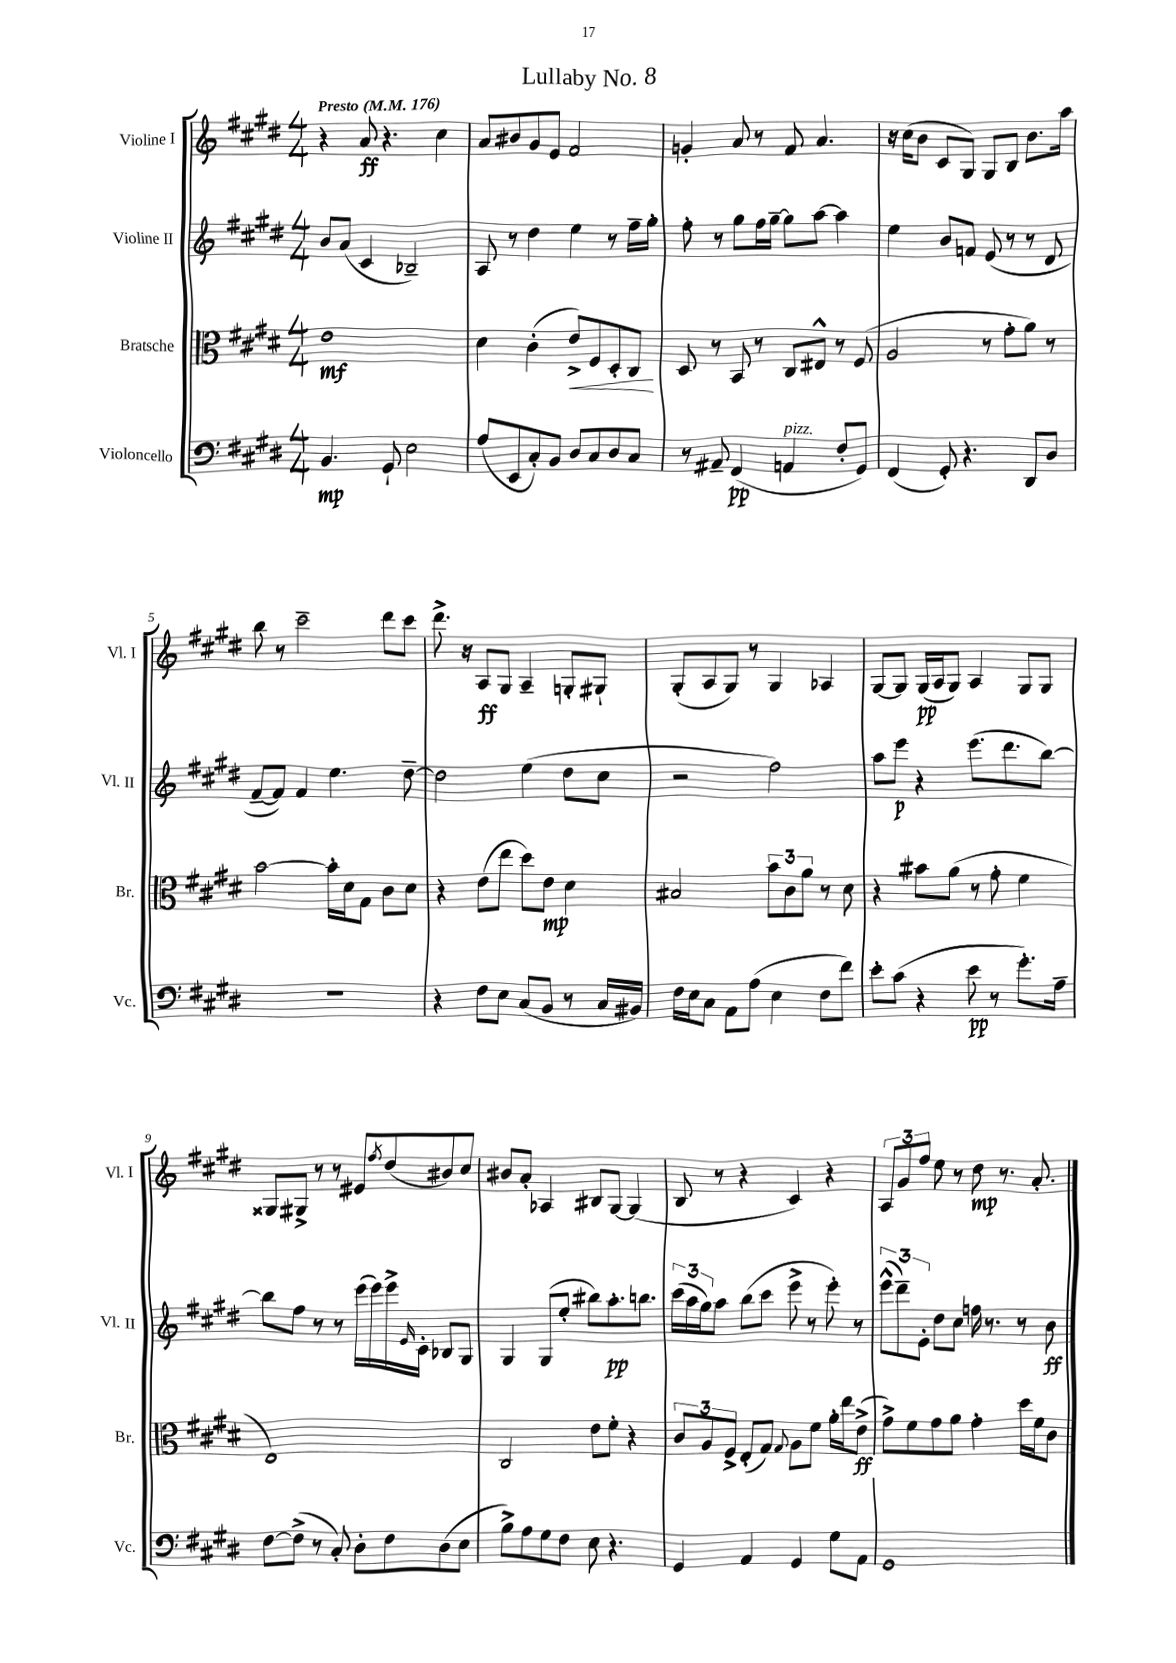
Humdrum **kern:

**kern	**dynam	**kern	**dynam	**kern	**dynam	**kern	**dynam
*part4	*part4	*part3	*part3	*part2	*part2	*part1	*part1
*staff4	*staff4	*staff3	*staff3	*staff2	*staff2	*staff1	*staff1
*I"Violoncello	*	*I"Bratsche	*	*I"Violine II	*	*I"Violine I	*
*I'Vc.	*	*I'Br.	*	*I'Vl. II	*	*I'Vl. I	*
*clefF4	*	*clefC3	*	*clefG2	*	*clefG2	*
*k[f#c#g#d#]	*	*k[f#c#g#d#]	*	*k[f#c#g#d#]	*	*k[f#c#g#d#]	*
*M4/4	*	*M4/4	*	*M4/4	*	*M4/4	*
*MM176	*	*MM176	*	*MM176	*	*MM176	*
=1	=1	=1	=1	=1	=1	=1	=1
!	!	!	!	!	!	!LO:TX:a:B:t=Presto	!
4.BB/	mp	1e	mf	8b/L	.	4r	.
.	.	.	.	(8a/J	.	.	.
.	.	.	.	4c#/	.	8a/	ff
8GG#`/	.	.	.	.	.	4.r	.
2E\	.	.	.	2B-X~/)	.	.	.
.	.	.	.	.	.	4cc#\	.
=2	=2	=2	=2	=2	=2	=2	=2
(8A/L	.	4d#\	.	8A/	.	8a/L	.
8EE/	.	.	.	8r	.	8b#X/	.
8C#'/)	.	(4c#'\	.	4dd#\	.	8g#/	.
8BB/J	.	.	.	.	.	8e/J	.
!	!	!	!LO:HP:b	!	!	!	!
8D#/L	.	8e^/L)	<	4ee\	.	2f#/	.
8C#/	.	8F#/	.	.	.	.	.
8D#/	.	8D#'/	.	8r	.	.	.
8C#/J	.	8C#/J	.	16ff#~\LL	.	.	.
.	.	.	.	16gg#'\JJ	.	.	.
.	.	.	[	.	.	.	.
=3	=3	=3	=3	=3	=3	=3	=3
8r	.	8D#/	.	8ff#'\	.	4gn'/	.
8AA#X~/	.	8r	.	8r	.	.	.
(4FF#/	pp	8BB/	.	8gg#\L	.	8a/	.
.	.	8r	.	16ff#\L	.	8r	.
.	.	.	.	[16gg#~\JJ	.	.	.
!LO:TX:a:i:t=pizz.	!	!	!	!	!	!	!
4AAn/	.	8C#/L	.	8gg#\L]	.	8f#/	.
.	.	8E#X^^/J	.	[8aa\J	.	4.a/	.
8F#'/L	.	8r	.	4aa\]	.	.	.
8GG#/J)	.	(8F#/	.	.	.	.	.
=4	=4	=4	=4	=4	=4	=4	=4
(4FF#/	.	2A/	.	4ee\	.	16r	.
.	.	.	.	.	.	(16cc#\KL	.
.	.	.	.	.	.	8b\J	.
8GG#'/)	.	.	.	8b/L	.	8c#/L	.
4.r	.	.	.	8fn/J	.	8G#/J)	.
.	.	8r	.	(8e/	.	8G#/L	.
.	.	8g#'\L	.	8r	.	8B/J	.
8DD#/L	.	8a\J)	.	8r	.	8.b\L	.
8D#/J	.	8r	.	8d#/	.	.	.
.	.	.	.	.	.	16aa\Jk	.
!!LO:LB:g=z
=5	=5	=5	=5	=5	=5	=5	=5
1r	.	[2b\	.	[8f#~/L	.	8bb\	.
.	.	.	.	8f#/J])	.	8r	.
.	.	.	.	4f#/	.	2ccc#~\	.
.	.	16b'\LL]	.	4.ee\	.	.	.
.	.	16d#\J	.	.	.	.	.
.	.	8G#\J	.	.	.	.	.
.	.	8c#\L	.	.	.	8ddd#\L	.
.	.	8d#\J	.	[8dd#~\	.	8ccc#\J	.
=6	=6	=6	=6	=6	=6	=6	=6
4r	.	4r	.	2dd#\]	.	8.ddd#^\	.
.	.	.	.	.	.	16r	.
8F#\L	.	(8e\L	.	.	.	8A/L	ff
8E\J	.	8ee\J	.	.	.	8G#/J	.
(8C#/L	.	8dd#\L)	.	(4ee\	.	4A~/	.
8BB/J	.	8e\J	mp	.	.	.	.
8r	.	4d#\	.	8dd#\L	.	8Gn'/L	.
16C#/LL	.	.	.	8cc#\J	.	8G#X`/J	.
16BB#X/JJ)	.	.	.	.	.	.	.
=7	=7	=7	=7	=7	=7	=7	=7
16F#\LL	.	2B#X/	.	2r	.	(8G#'/L	.
16E\J	.	.	.	.	.	.	.
8C#\J	.	.	.	.	.	8A/	.
8AA\L	.	.	.	.	.	8G#/J)	.
(8A\J	.	.	.	.	.	8r	.
4E\	.	12b\L	.	2ff#\)	.	4G#/	.
.	.	12c#\	.	.	.	.	.
.	.	12a\J	.	.	.	.	.
8F#\L	.	8r	.	.	.	4A-X/	.
8f#\J)	.	8d#\	.	.	.	.	.
=8	=8	=8	=8	=8	=8	=8	=8
8e'\L	.	4r	.	8aa\L	.	[8G#/L	.
(8c#\J	.	.	.	8eee\J	p	8G#/J]	.
4r	.	8b#X\L	.	4r	.	(16G#/LL	pp
.	.	.	.	.	.	16A/J	.
.	.	(8a\J	.	.	.	8G#/J)	.
8e\	pp	8r	.	(8.eee\L	.	4A/	.
8r	.	8g#'\	.	.	.	.	.
.	.	.	.	8.ddd#\	.	.	.
8.g#'\L)	.	4f#\	.	.	.	8G#/L	.
.	.	.	.	[8bb\J)	.	8G#/J	.
16A~\Jk	.	.	.	.	.	.	.
!!LO:LB:g=z
=9	=9	=9	=9	=9	=9	=9	=9
[8F#\L	.	1E)	.	8bb\L]	.	8G##X/L	.
(8F#^\J]	.	.	.	8ff#\J	.	8G#X^/J	.
8r	.	.	.	8r	.	8r	.
8C#'/)	.	.	.	8r	.	8r	.
8D#'\L	.	.	.	(16eee\LL	.	8e#X/L	.
.	.	.	.	16eee\)	.	.	.
.	.	.	.	.	.	8qff#/	.
8F#\	.	.	.	16eee^\	.	(8dd#/	.
.	.	.	.	16qqe/	.	.	.
.	.	.	.	16c#'\JJ	.	.	.
(8D#\	.	.	.	8B-X/L	.	8b#X/)	.
8E\J	.	.	.	8G#/J	.	8cc#/J	.
=10	=10	=10	=10	=10	=10	=10	=10
8B^\L)	.	2C#/	.	4G#/	.	8b#X/L	.
8A\	.	.	.	.	.	8a'/J	.
8G#\	.	.	.	(8G#/L	.	4A-X/	.
8F#\J	.	.	.	8ee'/J	.	.	.
8E\	.	8e\L	.	8bb#X\L)	.	8B#X/L	.
4.r	.	8f#'\J	.	8.aa'\	pp	[8G#/J	.
.	.	4r	.	.	.	(4G#/]	.
.	.	.	.	8.bbn\J	.	.	.
=11	=11	=11	=11	=11	=11	=11	=11
4GG#/	.	12c#/L	.	(24ccc#\LL	.	8B/	.
.	.	.	.	24aa\	.	.	.
.	.	12A/	.	24gg#\J)	.	.	.
.	.	.	.	8aa\J	.	8r	.
.	.	12F#^/J	.	.	.	.	.
4AA/	.	(8E'/L	.	(8bb\L	.	4r	.
.	.	8G#/J)	.	8ccc#\J	.	.	.
.	.	8qqG#/	.	.	.	.	.
4GG#/	.	8A\L	.	8eee^\	.	4c#/)	.
.	.	8f#\J	.	8r	.	.	.
8G#\L	.	16a'\LL	.	8eee'\)	.	4r	.
.	.	16ee\J	.	.	.	.	.
8AA\J	.	(8e^\J	ff	8r	.	.	.
=12	=12	=12	=12	=12	=12	=12	=12
1GG#	.	8g#^\L)	.	(12eee^^\L	.	12A/L	.
.	.	.	.	12ddd#~\)	.	12g#/	.
.	.	8f#\	.	.	.	.	.
.	.	.	.	12e'\J	.	12ff#/J	.
.	.	8g#\	.	8dd#\L	.	8ee\	.
.	.	8a\J	.	8cc#\J	.	8r	.
.	.	4g#'\	.	16ffn\	.	8dd#\	mp
.	.	.	.	8.r	.	.	.
.	.	.	.	.	.	8.r	.
.	.	16dd#\LL	.	8r	.	.	.
.	.	16f#\J	.	.	.	8.a'/	.
.	.	8c#\J	.	8b\	ff	.	.
==	==	==	==	==	==	==	==
*-	*-	*-	*-	*-	*-	*-	*-
